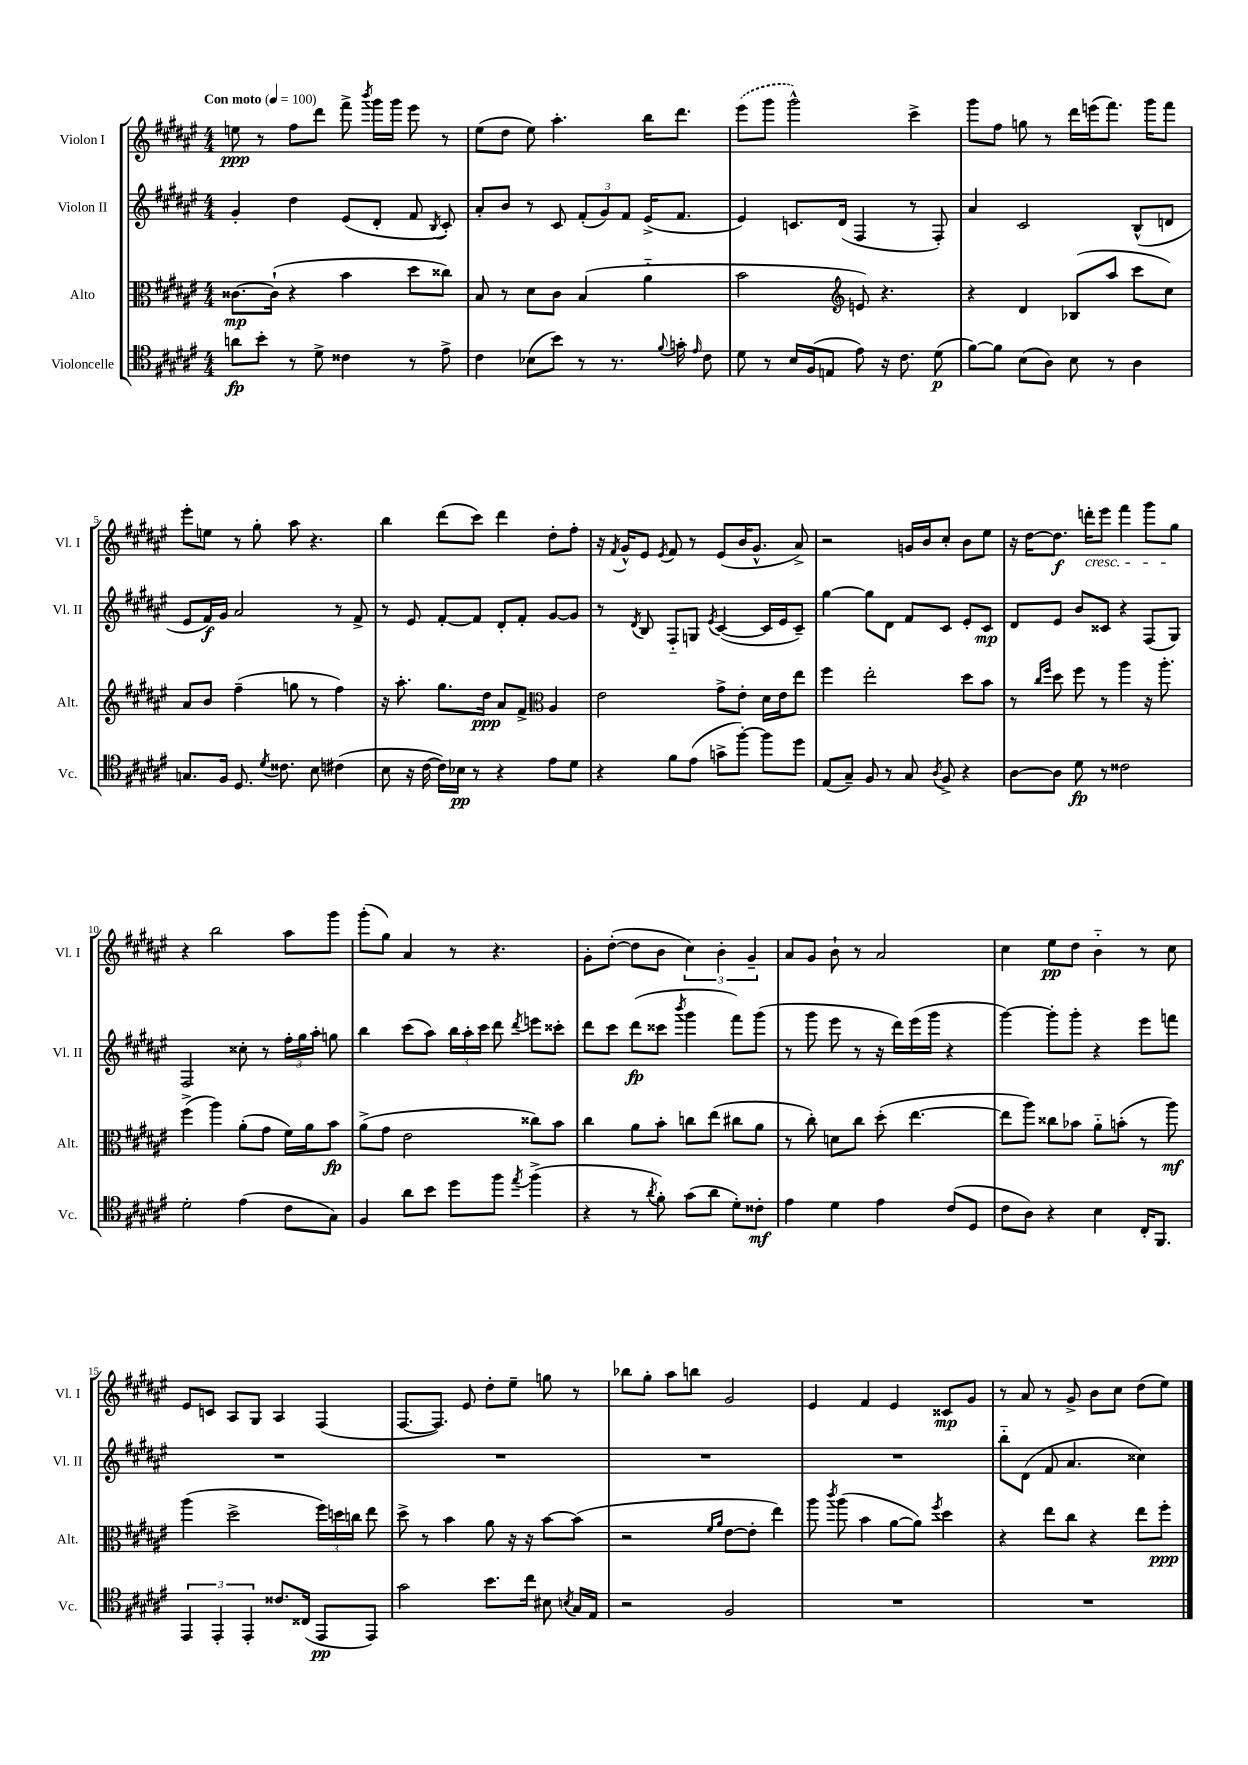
<<
\new StaffGroup <<
\new Staff = "s0" \with { instrumentName = "Violon I" shortInstrumentName = "Vl. I" } {
    \clef treble \key fis \major \numericTimeSignature \time 4/4 \tempo "Con moto" 4 = 100
    \autoBeamOff e''8\ppp r8 fis''8[ dis'''8] fis'''8-> \acciaccatura { b'''8 } gis'''16[ gis'''16] eis'''8 r8 |
    eis''8[( dis''8] eis''8) ais''4.-. b''16[ dis'''8.] |
    \once \slurDashed eis'''8[( gis'''8] gis'''2-^) cis'''4-> |
    gis'''8[ fis''8] g''8 r8 dis'''16[ e'''16( fis'''8.]) gis'''16[ fis'''8] |
    eis'''8[-. e''8] r8 gis''8-. ais''8 r4. |
    b''4 dis'''8[( cis'''8]) dis'''4 dis''8[-. fis''8]-. |
    r16 \acciaccatura { fis'8 } gis'16[-^ eis'8] \acciaccatura { eis'8 } fis'8 r8 eis'8[( b'16 gis'8.]-^ ais'8->) |
    r2 g'16[ b'16 cis''8]-. b'8[ eis''8] |
    r16 dis''16[~ dis''8.]\f d'''16[-.\cresc eis'''8] fis'''4 gis'''8[ gis''8]\! |
    r4 b''2 ais''8[ gis'''8] |
    gis'''8[-.( gis''8]) ais'4 r8 r4. |
    gis'8[-. dis''8]~-.( dis''8[ b'8] \tuplet 3/2 { cis''4) b'4-. gis'4-- } |
    ais'8[ gis'8] b'8-! r8 ais'2 |
    cis''4 eis''8[\pp dis''8] b'4-_ r8 cis''8 |
    eis'8[ c'8] ais8[ gis8] ais4 fis4( |
    fis8.[~ fis8.]) eis'8 dis''8[-. eis''8]-- g''8 r8 |
    bes''8[ gis''8]-. ais''8[ b''8] gis'2 |
    eis'4 fis'4 eis'4 cisis'8[\mp gis'8] |
    r8 ais'8 r8 gis'8-> b'8[ cis''8] dis''8[( eis''8]) \bar "|." |
}
\new Staff = "s1" \with { instrumentName = "Violon II" shortInstrumentName = "Vl. II" } {
    \clef treble \key fis \major \numericTimeSignature \time 4/4
    \autoBeamOff gis'4-. dis''4 eis'8[( dis'8]-. fis'8 \acciaccatura { b8 } cis'8-.) |
    ais'8[-. b'8] r8 cis'8 \tuplet 3/2 { fis'8[-.( gis'8) fis'8] } eis'16[->( fis'8.] |
    eis'4) c'8.[ dis'16]( fis4 r8 fis8-.) |
    ais'4 cis'2 b8[-^( d'8] |
    eis'8[ fis'16\f) gis'16] ais'2 r8 fis'8-> |
    r8 eis'8 fis'8[~-. fis'8] dis'8[-. fis'8]-. gis'8[~ gis'8] |
    r8 \acciaccatura { dis'8 } b8 fis8[-_ g8] \acciaccatura { eis'8 } cis'4~( cis'16[ eis'16 cis'8]--) |
    gis''4~ gis''8[ dis'8] fis'8[ cis'8] eis'8[-. cis'8]\mp |
    dis'8[ eis'8] b'8[ cisis'8] r4 fis8[( gis8]) |
    fis2 cisis''8-. r8 \tuplet 3/2 { fis''16[-. gis''16 ais''16]-. } g''8 |
    b''4 cis'''8[( ais''8]) \tuplet 3/2 { b''16[ ais''16-. cis'''16] } dis'''8 \acciaccatura { dis'''8 } e'''8[ cisis'''8]-. |
    dis'''8[ cis'''8] dis'''8[\fp( cisis'''8] \acciaccatura { b'''8 } gis'''4 fis'''8[) gis'''8]( |
    r8 gis'''8 eis'''8 r8 r16 dis'''16[) eis'''16( gis'''16] r4 |
    gis'''4~) gis'''8[-. gis'''8]-. r4 eis'''8[ f'''8] |
    R1 |
    R1 |
    R1 |
    R1 |
    b''8[-_ dis'8]( fis'8 ais'4. cisis''4) \bar "|." |
}
\new Staff = "s2" \with { instrumentName = "Alto" shortInstrumentName = "Alt." } {
    \clef alto \key fis \major \numericTimeSignature \time 4/4
    \autoBeamOff cisis'8.[~\mp cisis'16]-!( r4 b'4 dis''8[ cisis''8]) |
    b8 r8 dis'8[ cis'8] b4( ais'4-_ |
    b'2 \clef treble e'8) r4. |
    r4 dis'4 bes8[( ais''8] cis'''8[ cis''8]) |
    ais'8[ b'8] fis''4--( g''8 r8 fis''4) |
    r16 ais''8.-. gis''8.[ dis''16]\ppp ais'8[ fis'8]-> \clef alto ais4 |
    eis'2 gis'8[-> eis'8]-. dis'16[ eis'16 eis''8] |
    fis''4 eis''2-. dis''8[ b'8] |
    r8 \grace { cis''16[ fis''16] } dis''8 fis''8 r8 ais''4 r16 ais''8.-. |
    fis''4->( ais''4) ais'8[-.( gis'8] fis'16[) ais'16 b'8]\fp |
    ais'8[->( gis'8] eis'2 cisis''8[) b'8] |
    cis''4 ais'8[ b'8]-. c''8[ eis''8]( cis''8[ ais'8] |
    r8 cis''8-.) d'8[ cis''8] dis''8-.( eis''4.~ |
    eis''8[ ais''8]) cisis''8[ bes'8] ais'8[-_ b'8]-.( r8 ais''8\mf) |
    ais''4( dis''2-> \tuplet 3/2 { fis''16[) d''16 c''16] } eis''8 |
    dis''8-> r8 b'4 ais'8 r16 r16 b'8[~ b'8]( |
    r2 \grace { fis'16[ ais'16] } eis'8[~ eis'8]-. eis''4) |
    ais''8 \acciaccatura { cis'''8 } ais''8( b'4 ais'8[~ ais'8]) \acciaccatura { fis''8 } dis''4 |
    r4 eis''8[ cis''8] r4 eis''8[ fis''8]-.\ppp \bar "|." |
}
\new Staff = "s3" \with { instrumentName = "Violoncelle" shortInstrumentName = "Vc." } {
    \clef tenor \key fis \major \numericTimeSignature \time 4/4
    \autoBeamOff a'8[\fp b'8]-. r8 dis'8-> cisis'4 r8 eis'8-> |
    cis'4 bes8[( b'8]) r8 r8. \appoggiatura { fis'8 } g'16-. \grace { eis'16 } cis'8 |
    dis'8 r8 b16[ fis16( e8] eis'8) r16 cis'8. dis'8\p( |
    fis'8[~) fis'8] b8[( ais8]) b8 r8 ais4 |
    g8.[ fis16] dis8. \acciaccatura { dis'8 } cisis'8. b8 cis'4( |
    b8 r16 cis'16~ cis'16[) bes16]\pp r8 r4 eis'8[ dis'8] |
    r4 fis'8[ eis'8]( g'8[-> fis''8]~-.) fis''8[ dis''8] |
    eis8[( gis8]--) fis8 r8 gis8 \acciaccatura { ais8 } fis8-> r4 |
    ais8[~ ais8] dis'8\fp r8 cisis'2 |
    dis'2-. eis'4( cis'8[ gis8]) |
    fis4 ais'8[ b'8] dis''8[ fis''8] \acciaccatura { eis''8 } fis''4->( |
    r4 r8 \acciaccatura { ais'8 } fis'8-.) gis'8[( ais'8] dis'8[-.) cisis'8]-.\mf |
    eis'4 dis'4 eis'4 cis'8[( dis8] |
    cis'8[ ais8]) r4 b4 cis16[-. fis,8.] |
    \tuplet 3/2 { eis,4 eis,4-. eis,4-. } cisis'8.[ cisis16]( eis,8[\pp eis,8]) |
    gis'2 b'8.[ cis''16] bis8 \acciaccatura { b8 } gis16[ eis16] |
    r2 fis2 |
    R1 |
    R1 \bar "|." |
}
>>
>>
